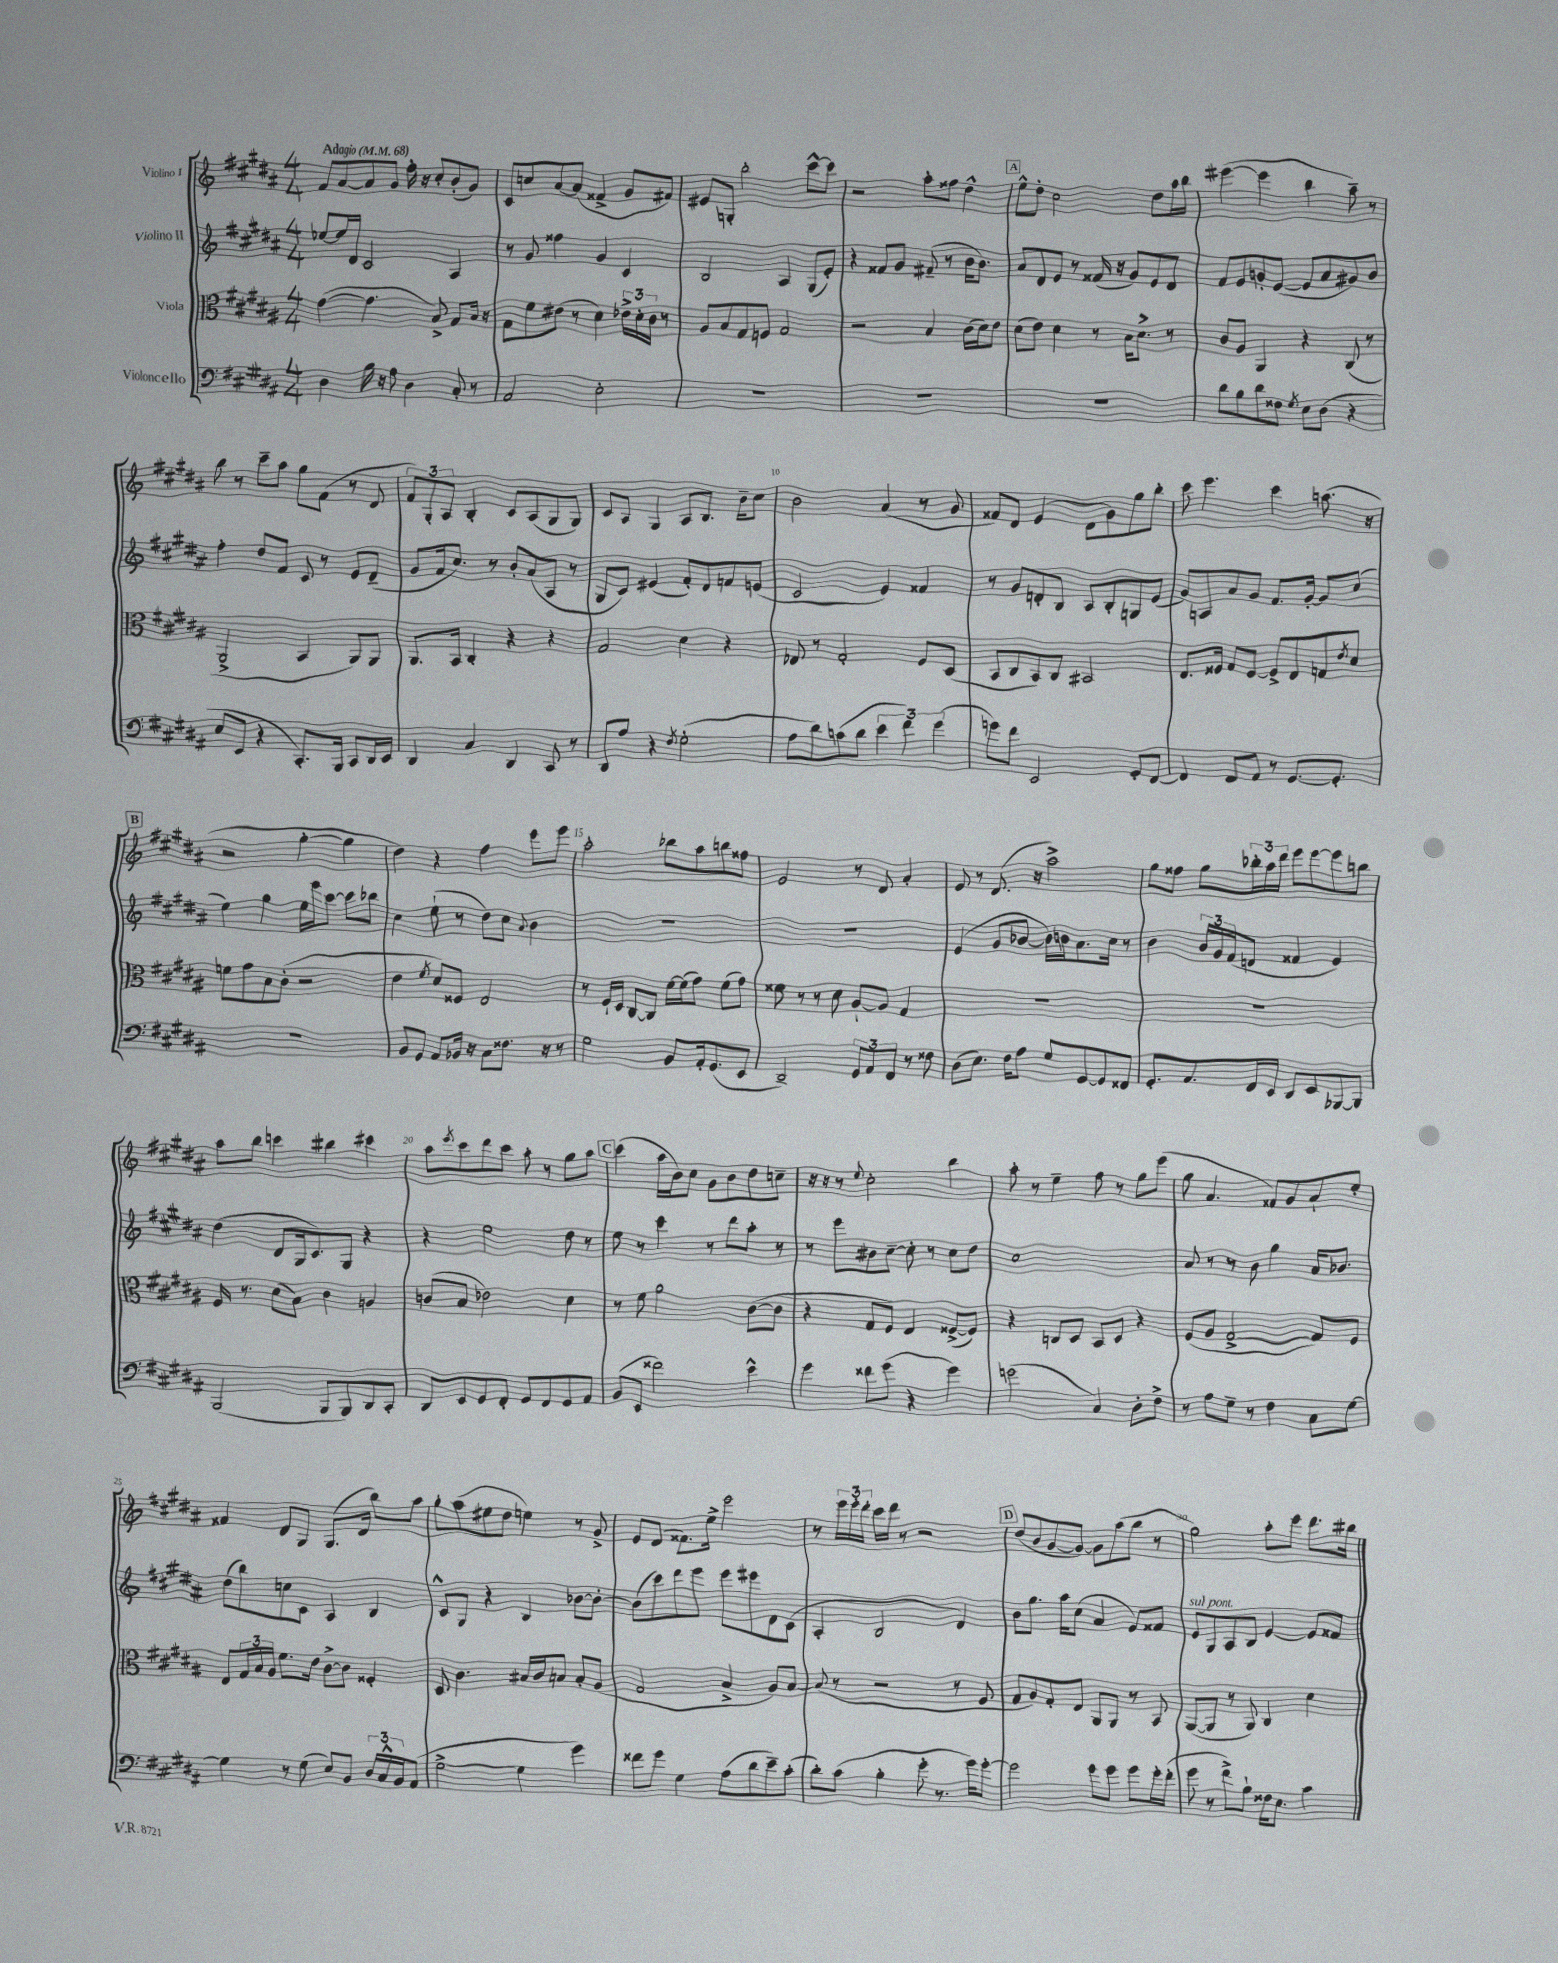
<<
\new StaffGroup <<
\new Staff = "s0" \with { instrumentName = "Violino I" } {
    \clef treble \key b \major \numericTimeSignature \time 4/4 \tempo "Adagio" 4 = 68
    fis'8 ais'8~ ais'8 gis'8 fis''16-. r16 cis''8-. b'8-.( gis'8) |
    cis'8 c''8 ais'8~ ais'8( fisis'4-> gis'8 fis'8) |
    eis'8 g8-. b''2-. cis'''8~-^ cis'''8 |
    r2 ais''8-. fisis''8 dis''4-^ |
    \mark \markup { \box "A" } e''8-^ dis''8-. cis''2 dis''8 ais''16 b''16 |
    eis'''4~( eis'''4 b''4 ais''8--) r8 |
    b''8 r8 cis'''8-- ais''8 gis''8 fis'8( r8 dis'8 |
    \tuplet 3/2 { fis'8) gis8-. ais8 } b4-. cis'8 ais8( gis8 gis8) |
    cis'8 ais8 gis4 ais8 b8. b'16-- cis''8 |
    b'2 ais'4( r8 gis'8 |
    fisis'8) dis'8 e'4( dis'8 gis'8) gis''8 b''8-. |
    cis'''8 e'''4. cis'''4 a''8.( r16 |
    \mark \markup { \box "B" } r2 gis''4~-. gis''4 |
    dis''4) r4 fis''4 e'''8 e'''8 |
    ais''2-. bes''8 ais''8 b''8 fisis''8 |
    e'2 r8 dis'8 ais'4-. |
    e'8 r8 dis'8.( r16 ais''2->) |
    gis''8 fisis''8 gis''8 \tuplet 3/2 { bes''16-. ais''16 dis'''16 } e'''8 e'''8~ e'''8 b''8 |
    ais''8 b''8 c'''4 bis''4 cis'''4 |
    ais''8 \acciaccatura { e'''8 } cis'''8 dis'''8 cis'''8 ais''8-. r8 gis''8 ais''8 |
    \mark \markup { \box "C" } cis'''4( ais''16 b'16) cis''8 gis'8 b'8 dis''8 c''8-- |
    r16 r16 r8 \appoggiatura { e''8 } cis''2-. b''4 |
    ais''8-. r8 e''4-- fis''8 r8 gis''8 e'''8( |
    gis''8 ais'4. fisis'8) gis'8 ais'8-! e''8-. |
    fisis'4 dis'8 gis8 gis8.( dis'16 b''8) ais''8 |
    gis''8-. ais''8( eis''8 dis''8 e''4) r8 gis'8-> |
    e'8 dis'8( fisis'8.) e''16-> e'''2 |
    r8 \tuplet 3/2 { e'''16 e'''16-. dis'''16-. } cis'''16 dis'''16 r8 r2 |
    \mark \markup { \box "D" } dis''8( b'8 gis'8~ gis'8~) gis'8 ais''8( b''8 r8 |
    gis''2) ais''8-. e'''8 dis'''8. bis''16 \bar "|." |
}
\new Staff = "s1" \with { instrumentName = "Violino II" } {
    \clef treble \key b \major \numericTimeSignature \time 4/4
    ees''8~ ees''16 dis'16 cis'2 ais4 |
    r8 gis'8 fisis''4 gis'4 cis'4 |
    b2 ais4 gis8( e'8-.) |
    r4 fisis'8 gis'8 fis'8--( r8 b'16 b'8.) |
    \mark \markup { \box "A" } ais'8 dis'8 e'8 r8 fisis'16( r16 gis'8) e'8 dis'8 |
    fis'8 e'8 g'8-. e'8~( e'8 ais'8 gis'8) b'8 |
    fis''4-. dis''8 fis'8 cis'8 r8 e'8 dis'8--( |
    gis'8 fis'16 cis''8.) r8 b'8-. ais'8( ais8 r8 |
    gis8 cis'8) eis'4( fis'8-.) dis'8 f'8 e'8( |
    cis'2 e'4) fisis'4 |
    r8 gis'8 d'8-. b8 ais8 b8-. g8 e'8( |
    gis'8) a8 ais'8 gis'8 fis'8. gis'16~-. gis'8 cis''8( |
    \mark \markup { \box "B" } e''4) gis''4 e''16 e'''16 cis'''8~ cis'''8 bes''8 |
    cis''4 e''8-!( r8 dis''8) cis''8 \appoggiatura { ais'8 } b'4 |
    R1 |
    R1 |
    e'4( gis'8 bes'8~ bes'16) b'16 ais'8. cis''16 r8 |
    b'4 \tuplet 3/2 { b'16 gis'16 fis'16( } d'8 fisis'4 e'4) |
    dis''4( dis'8 gis16 cis'8.) gis8 r4 |
    r4 e''2 dis''8 r8 |
    \mark \markup { \box "C" } e''8 r8 cis'''4 r8 dis'''8 ais''8-. r8 |
    r8 e'''8 bis'8 cis''8~-- cis''8-. r8 cis''8 dis''8 |
    cis''1 |
    ais'8 r8 r8 b'8 gis''4 ais'16 bes'8. |
    dis''8( b''8) c''8 cis'8 ais4 b4 |
    cis'8-^ gis8 r4 b4 bes'8~ bes'8~-. |
    bes'8( cis'''8) dis'''8 e'''8 e'''8 eis'''8 dis'8 cis'8( |
    ais4-. b2 dis'4) |
    \mark \markup { \box "D" } b'8 gis''8. ais''16 cis''8( ais'4 e'8) fisis'8 |
    e'8^\markup { \italic "sul pont." } gis8 ais8 b8 e'4~ e'8 fisis'8 \bar "|." |
}
\new Staff = "s2" \with { instrumentName = "Viola" } {
    \clef alto \key b \major \numericTimeSignature \time 4/4
    gis'4~( gis'4. b8->) gis8 b16 r16 |
    gis8 fis'8 eis'8( r8 dis'4) \tuplet 3/2 { ees'16-> dis'16-. cis'16 } r8 |
    ais8 b8 gis8 f8 gis2 |
    r2 b4 cis'16( dis'16) e'8 |
    \mark \markup { \box "A" } dis'8( e'8) dis'4 r8 b16 dis'8.-> r8 |
    cis'8 ais8 ais,4 r4 cis8( r8 |
    ais,2-> b,4 ais,8) ais,8 |
    ais,8. b,16 cis4-. r4 r4 |
    gis2 dis'4 r4 |
    ees8 r8 gis2-. fis8 dis8( |
    b,8 cis8 b,8) cis8 bis,2 |
    e8. fisis16 gis8 fisis8~ fisis8-> e8 g8 \acciaccatura { e'8 } dis'8 |
    \mark \markup { \box "B" } f'8 gis'8 b8 cis'8-.( r2 |
    e'4 \acciaccatura { fis'8 } dis'8) fisis8 e2 |
    r8 fis16-! dis16 cis8~ cis8 fis'16~ fis'16( gis'8) fis'8( gis'8) |
    fisis'8 r8 r8 dis'8 ais8~-! ais8 gis4 |
    R1 |
    R1 |
    fis16 r8. dis'8( b8) cis'4 a4 |
    c'8( b8 ees'2) dis'4 |
    \mark \markup { \box "C" } r8 fis'8 ais'2 cis'8~( cis'8 |
    r4 gis8 fis8) e4 fisis8~->( fisis8) |
    r4 c8 dis8 b,8 dis8 r4 |
    fis8( ais8 gis2~-> gis8) fis8 |
    e8 \tuplet 3/2 { gis16 b16 ais16 } fis'8. e'16 cis'8~-> cis'8 fisis4-. |
    dis8 cis'4. bis16 cis'16 b8 b8-. ais8( |
    gis2 b4-> ais8) b8~ |
    b8( r8 r2 r8 fis8 |
    \mark \markup { \box "D" } gis8 ais8) gis8-. e8 ais,8 ais,8 r8 b,8 |
    ais,8~( ais,8 r8 ais,8) cis4 dis'4 \bar "|." |
}
\new Staff = "s3" \with { instrumentName = "Violoncello" } {
    \clef bass \key b \major \numericTimeSignature \time 4/4
    dis4 b16 r16 ais8 dis4 cis8-. r8 |
    ais,2 e2-. |
    R1 |
    R1 |
    \mark \markup { \box "A" } R1 |
    dis'8 b8 dis'8 fisis8 \acciaccatura { gis8 } e8 dis8( r4 |
    e8 e,8 r4 cis,8.-.) b,,16 cis,8 dis,16 e,16 |
    dis,4 cis4 dis,4 cis,8 r8 |
    dis,8 ais8 r4 \acciaccatura { fis8 } gis2-.( |
    ais8 dis'8) c'8( dis'8 \tuplet 3/2 { e'4 fis'4) gis'4( } |
    g'8) fis'8 e,2 gis,8-. fis,8~ |
    fis,4 fis,8 ais,8 r8 gis,8.~ gis,8.-. |
    \mark \markup { \box "B" } R1 |
    b,8 gis,8 ais,8 bes,16 r16 cis8 fisis8. r16 r8 |
    gis2 b,8 ais,16-. gis,8.( e,8 |
    dis,2--) \tuplet 3/2 { gis,8 ais,8 fis,8 } r8 fisis8 |
    dis8( e8.) fis16 ais8 gis8 gis,8~ gis,8 fisis,8 |
    gis,8.-. ais,8. fis,16 e,16 dis,8 e,8 bes,,8~ bes,,8 |
    b,,2( b,,8 b,,8) dis,8 cis,8-. |
    dis,8 e,8 gis,8 fis,8-. gis,8 fis,8 gis,8 ais,8 |
    \mark \markup { \box "C" } b,8( e,8 fisis'2) e'4-^ |
    gis'4 fisis'8 gis'8( r4 gis'4) |
    g'2( cis4) dis8-. fis8-> |
    r8 ais8 gis8-- r8 fis4 cis8 gis8~ |
    gis4 r8 gis8( e8) b,8 \tuplet 3/2 { dis16 cis16-^ b,16 } ais,8( |
    gis2~-> gis4 gis'4) |
    fisis'8 gis'8 gis4 ais8( dis'8 e'8--) cis'8-.( |
    dis'8-.) cis'8( b4-. gis'8-. r8. gis'16) gis'8~-. |
    \mark \markup { \box "D" } gis'2 gis'8 gis'8 gis'8 gis'16-. fis'16-.( |
    gis'8 r8 fis'8->) b8-! fisis16 e8. cis'4 \bar "|." |
}
>>
>>
\layout { \context { \Score \override BarNumber.break-visibility = ##(#f #t #t) barNumberVisibility = #(every-nth-bar-number-visible 5) } }
